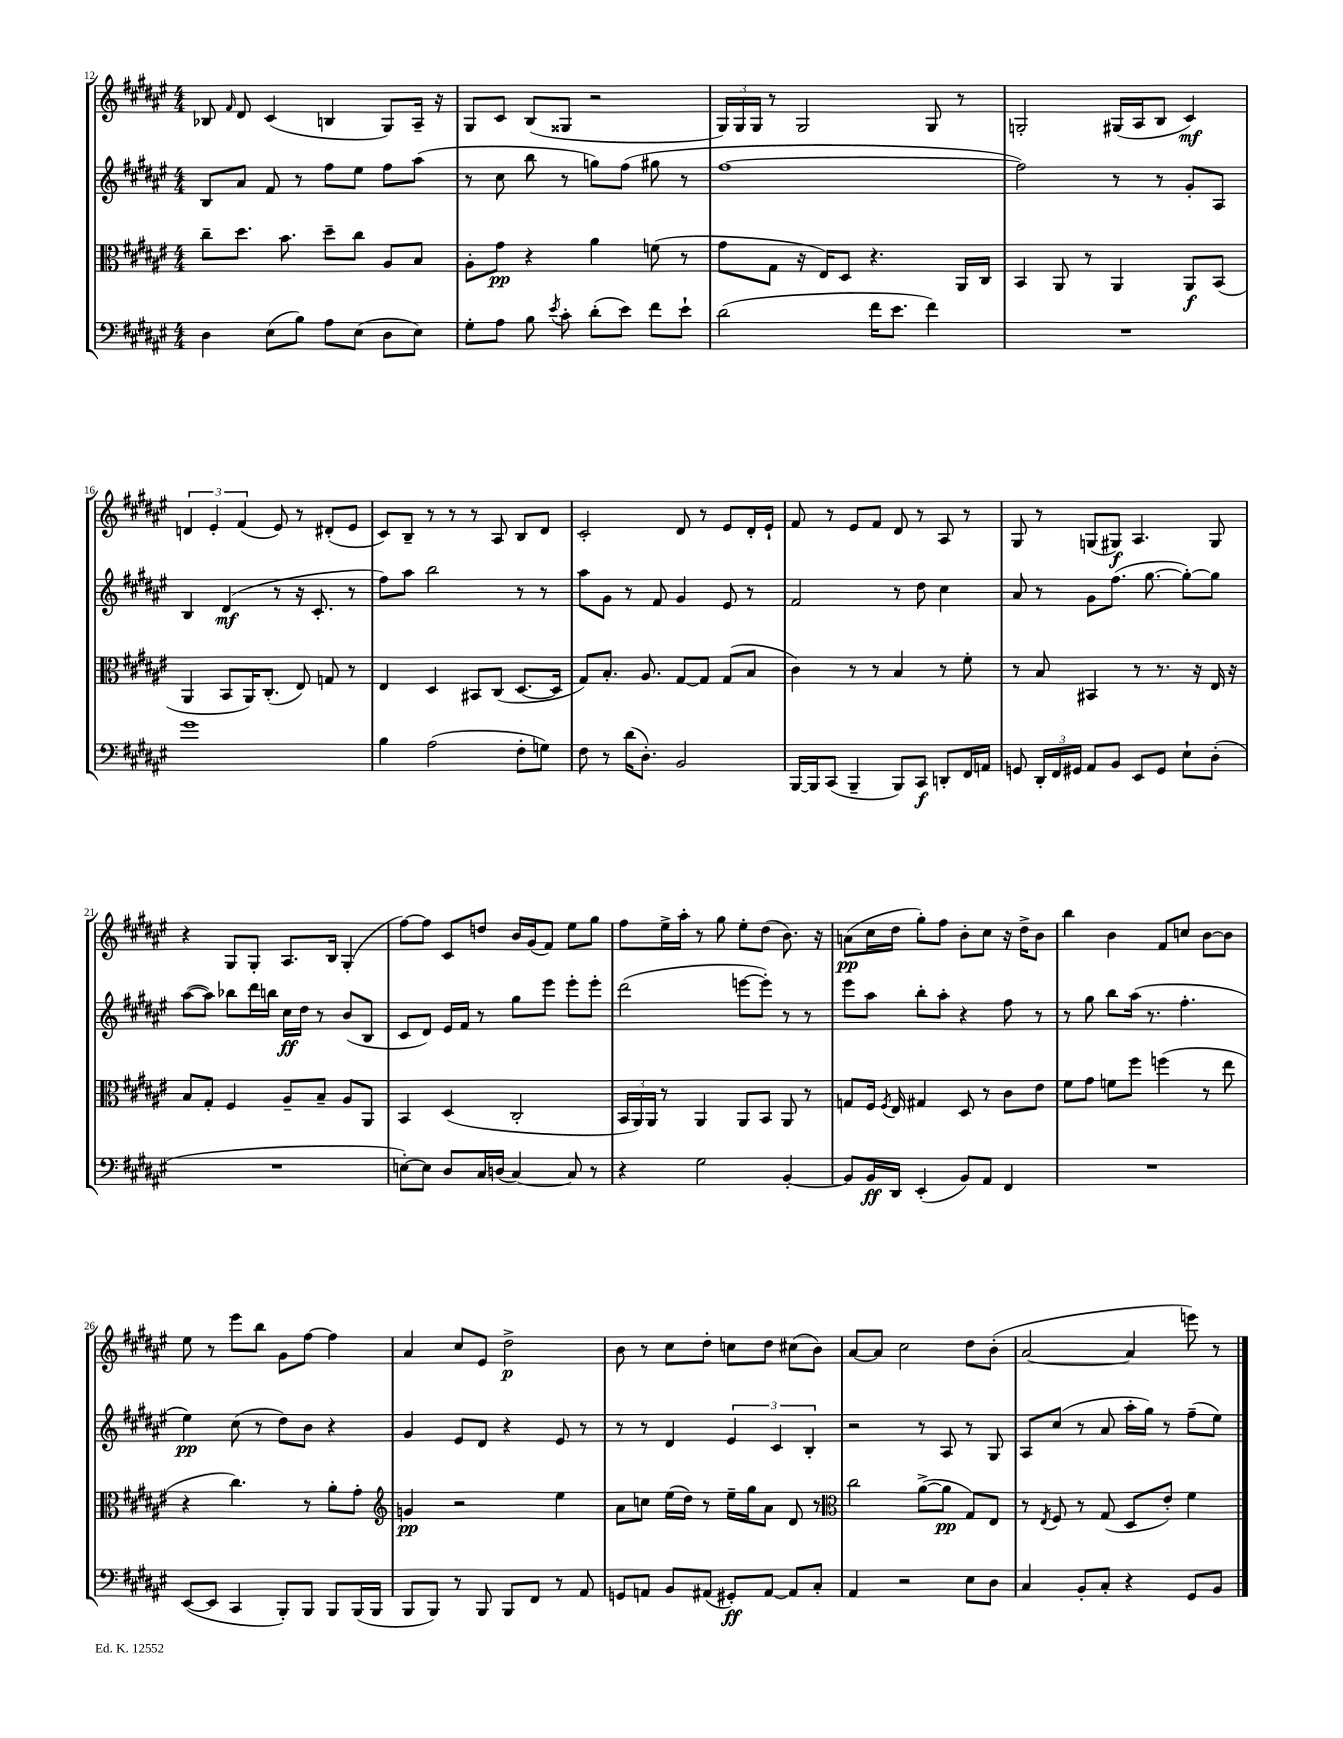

**kern	**kern	**kern	**kern
*staff4	*staff3	*staff2	*staff1
*clefF4	*clefC3	*clefG2	*clefG2
*k[f#c#g#d#a#e#]	*k[f#c#g#d#a#e#]	*k[f#c#g#d#a#e#]	*k[f#c#g#d#a#e#]
*M4/4	*M4/4	*M4/4	*M4/4
4D#\	8cc#~\L	8B/L	8B-/
.	.	.	16qqf#/
.	8.dd#\J	8a#/J	8d#/
(8E#\L	.	8f#/	(4c#/
.	8.b\	.	.
8B\J)	.	8r	.
8A#\L	8dd#~\L	8ff#\L	4B/
(8E#\J	8cc#\J	8ee#\J	.
8D#\L	8A#/L	8ff#\L	8G#/L)
8E#\J)	8B/J	(8aa#\J	16A#~/Jk
.	.	.	16r
=	=	=	=
8G#'\L	8A#'\L	8r	8G#/L
8A#\J	8g#\J	8cc#\	8c#/J
8B\	4r	8bb\	(8B/L
8qe#/	.	.	.
8c#'\	.	8r	8G##/J
(8d#'\L	4a#\	8gg\L)	2r
8e#\J)	.	(8ff#\J	.
8f#\L	(8f\	8gg#\	.
8e#`\J	8r	8r	.
=	=	=	=
(2d#\	8g#\L	[1ff#	24G#/LL)
.	.	.	24G#/
.	.	.	24G#/JJ
.	8G#\J	.	8r
.	16r	.	2G#/
.	16E#/LK)	.	.
.	8D#/J	.	.
16f#\LK	4.r	.	.
8.e#\J	.	.	.
4f#\)	.	.	8G#/
.	16AA#/LL	.	8r
.	16C#/JJ	.	.
=	=	=	=
1r	4BB/	2ff#\])	2G'/
.	8AA#/	.	.
.	8r	.	.
.	4AA#/	8r	(16G#/LL
.	.	.	16A#/J
.	.	8r	8B/J
.	8AA#/L	8g#'/L	4c#/)
.	(8BB/J	8A#/J	.
=	=	=	=
1g#	4AA#/	4B/	6d/
.	.	.	6e#'/
.	8BB/L	(4d#/	.
.	.	.	(6f#/
.	16AA#/K)	.	.
.	(8.C#'/J	.	.
.	.	8r	8e#/)
.	8E#/)	16r	8r
.	.	8.c#'/	.
.	8G/	.	(8d#'/L
.	8r	8r	8e#/J
=	=	=	=
4B\	4E#/	8ff#\L)	8c#/L)
.	.	8aa#\J	8B~/J
(2A#\	4D#/	2bb\	8r
.	.	.	8r
.	8BB#/L	.	8r
.	(8C#/J	.	8A#/
8F#'\L	[8.D#/L	8r	8B/L
8G\J)	.	8r	8d#/J
.	16D#/]Jk	.	.
=	=	=	=
8F#\	8G#/L)	8aa#\L	2c#'/
8r	8.B'/J	8g#\J	.
(16d#\LK	.	8r	.
8.D#'\J)	8.A#/	.	.
.	.	8f#/	.
2BB/	[8G#/L	4g#/	8d#/
.	8G#/]J	.	8r
.	(8G#/L	8e#/	8e#/L
.	8B/J	8r	16d#'/L
.	.	.	16e#`/JJ
=	=	=	=
[16BBB/LL	4c#\)	2f#/	8f#/
16BBB/]J	.	.	.
(8CC#/J	.	.	8r
4BBB~/	8r	.	8e#/L
.	8r	.	8f#/J
8BBB/L)	4B/	8r	8d#/
8CC#/J	.	8dd#\	8r
8DD'/L	8r	4cc#\	8A#/
16FF#/L	8f#'\	.	8r
16AA/JJ	.	.	.
=	=	=	=
8GG/	8r	8a#/	8G#/
24DD#'/LL	8B/	8r	8r
24FF#/	.	.	.
24GG#/JJ	.	.	.
8AA#/L	4BB#/	8g#\L	(8G/L
8BB/J	.	(8.ff#\J	8G#/J)
8EE#/L	8r	.	4.A#/
.	.	[8.gg#\	.
8GG#/J	8.r	.	.
8E#`\L	.	8gg#'\_L)	.
.	16r	.	.
(8D#'\J	16E#/	8gg#\]J	8G#/
.	16r	.	.
=	=	=	=
1r	8B/L	([8aa#\L	4r
.	8G#'/J	8aa#\]J)	.
.	4F#/	8bb-\L	8G#/L
.	.	16ddd#\L	8G#'/J
.	.	16bb\JJ	.
.	8A#~/L	16cc#\LL	8.A#/L
.	.	16dd#\JJ	.
.	8B~/J	8r	.
.	.	.	16B/Jk
.	8A#/L	(8b/L	(4G#'/
.	8AA#/J	8B/J	.
=	=	=	=
[8E'\L)	4BB/	8c#/L	[8ff#\L)
8E\]J	.	8d#/J)	8ff#\]J
8D#/L	(4D#/	16e#/LL	8c#/L
.	.	16f#/JJ	.
16C#/L	.	8r	8dd/J
(16D/JJ	.	.	.
[4C#/)	2C#'/	8gg#\L	16b/LL
.	.	.	(16g#/J
.	.	8eee#\J	8f#/J)
8C#/]	.	8eee#'\L	8ee#\L
8r	.	8eee#'\J	8gg#\J
=	=	=	=
4r	24BB/LL	(2ddd#\	8ff#\L
.	24AA#/)	.	.
.	24AA#/JJ	.	.
.	8r	.	16ee#^\L
.	.	.	16aa#'\JJ
2G#\	4AA#/	.	8r
.	.	.	8gg#\
.	8AA#/L	[8eee\L	8ee#'\L
.	8BB/J	8eee'\]J)	(8dd#\J
[4BB'/	8AA#/	8r	8.b\)
.	8r	8r	.
.	.	.	16r
=	=	=	=
8BB/]L	8G/L	8eee#\L	(8a\L
16BB/L	16F#/Jk	8aa#\J	16cc#\L
.	8qF#/	.	.
16DD#/JJ	16E#/	.	16dd#\JJ
(4EE#'/	4G#/	8bb'\L	8gg#'\L)
.	.	8aa#'\J	8ff#\J
8BB/L)	8D#/	4r	8b'\L
8AA#/J	8r	.	8cc#\J
4FF#/	8c#\L	8ff#\	16r
.	.	.	16dd#^\LK
.	8e#\J	8r	8b\J
=	=	=	=
1r	8f#\L	8r	4bb\
.	8g#\J	8gg#\	.
.	8f\L	8bb\L	4b\
.	8ff#\J	(16aa#\Jk	.
.	.	8.r	.
.	(4ff\	.	8f#/L
.	.	4.ff#'\	8cc/J
.	8r	.	[8b\L
.	8ee#\	.	8b\]J
=	=	=	=
([8EE#/L	4r	4ee#\)	8ee#\
8EE#/]J	.	.	8r
4CC#/	4.cc#\)	(8cc#\	8eee#\L
.	.	8r	8bb\J
8BBB'/L)	.	8dd#\L)	8g#\L
8BBB/J	8r	8b\J	[8ff#\J
8BBB/L	8a#'\L	4r	4ff#\]
(16BBB/L	8g#'\J	.	.
16BBB/JJ	.	.	.
=	=	=	=
*	*clefG2	*	*
8BBB/L	4g/	4g#/	4a#/
8BBB/J)	.	.	.
8r	2r	8e#/L	8cc#/L
8BBB/	.	8d#/J	8e#/J
8BBB/L	.	4r	2dd#^\
8FF#/J	.	.	.
8r	4ee#\	8e#/	.
8AA#/	.	8r	.
=	=	=	=
8GG/L	8a#\L	8r	8b\
8AA/J	8cc\J	8r	8r
8BB/L	(16ee#\LL	4d#/	8cc#\L
.	16dd#\JJ)	.	.
(8AA#/J	8r	.	8dd#'\J
8GG#'/L)	16ee#~\LL	6e#/	8cc\L
.	16gg#\J	.	.
[8AA#/J	8a#\J	.	8dd#\J
.	.	6c#/	.
8AA#/]L	8d#/	.	(8cc#\L
.	.	6B'/	.
8C#'/J	8r	.	8b\J)
=	=	=	=
*	*clefC3	*	*
4AA#/	2cc#\	2r	[8a#/L
.	.	.	8a#/]J
2r	.	.	2cc#\
.	([8a#^\L	8r	.
.	8a#\]J	8A#/	.
8E#\L	8G#/L)	8r	8dd#\L
8D#\J	8E#/J	8G#/	(8b'\J
=	=	=	=
4C#/	8r	8A#/L	[2a#/
.	8qE#/	.	.
.	8F#/	(8cc#/J	.
8BB'/L	8r	8r	.
8C#'/J	(8G#/	8a#/	.
4r	8D#/L	16aa#'\LL	4a#/]
.	.	16gg#\JJ)	.
.	8e#'/J)	8r	.
8GG#/L	4f#\	(8ff#~\L	8eee\)
8BB/J	.	8ee#\J)	8r
==	==	==	==
*-	*-	*-	*-
